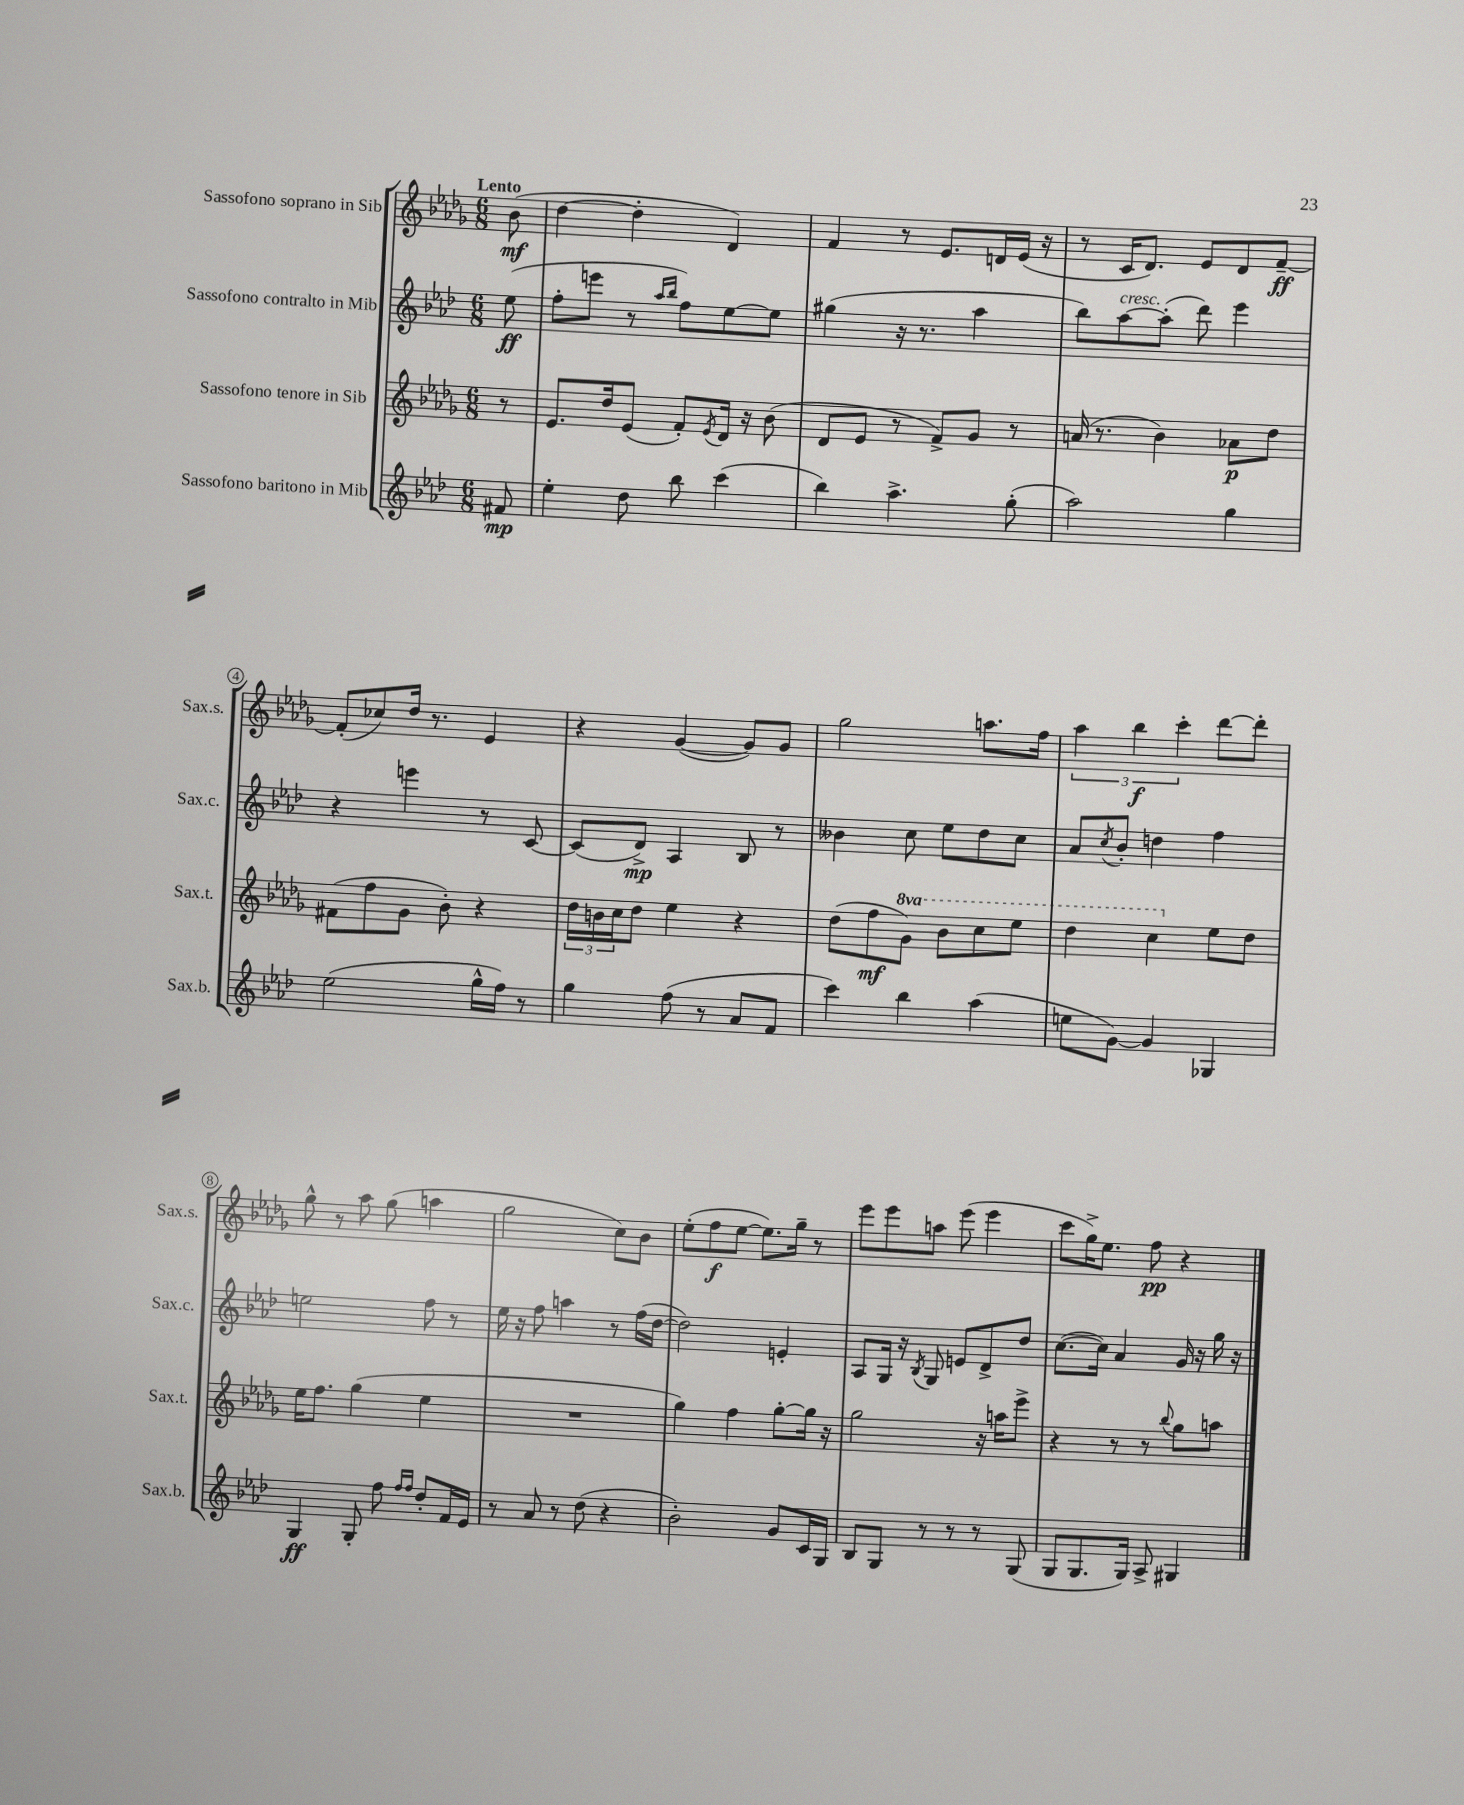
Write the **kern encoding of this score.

**kern	**dynam	**kern	**dynam	**kern	**dynam	**kern	**dynam
*part4	*part4	*part3	*part3	*part2	*part2	*part1	*part1
*staff4	*staff4	*staff3	*staff3	*staff2	*staff2	*staff1	*staff1
*I"Sassofono baritono in Mib	*	*I"Sassofono tenore in Sib	*	*I"Sassofono contralto in Mib	*	*I"Sassofono soprano in Sib	*
*I'Sax.b.	*	*I'Sax.t.	*	*I'Sax.c.	*	*I'Sax.s.	*
*clefG2	*	*clefG2	*	*clefG2	*	*clefG2	*
*k[b-e-a-d-]	*	*k[b-e-a-d-g-]	*	*k[b-e-a-d-]	*	*k[b-e-a-d-g-]	*
*M6/8	*	*M6/8	*	*M6/8	*	*M6/8	*
=	=	=	=	=	=	=	=
!	!	!	!	!	!	!LO:TX:a:B:t=Lento	!
8f#X/	mp	8r	.	(8ee-\	ff	(8b-\	mf
=1	=1	=1	=1	=1	=1	=1	=1
4ee-'\	.	8.e-/L	.	8ff'\L	.	[4dd-\	.
.	.	.	.	8eeen\J	.	.	.
.	.	16dd-/k	.	.	.	.	.
8dd-\	.	(8e-/J	.	8r	.	4dd-'\]	.
.	.	.	.	16qqaa-/LL	.	.	.
.	.	.	.	16qqbb-/JJ	.	.	.
8bb-\	.	8f'/L)	.	8ff\L)	.	.	.
.	.	8qe-/	.	.	.	.	.
(4ccc\	.	16d-/Jk	.	[8ee-\	.	4d-/)	.
.	.	16r	.	.	.	.	.
.	.	(8b-\	.	8ee-\J]	.	.	.
=2	=2	=2	=2	=2	=2	=2	=2
4bb-\)	.	8d-/L	.	(4gg#X\	.	4f/	.
.	.	8e-/J	.	.	.	.	.
4.aa-^\	.	8r	.	16r	.	8r	.
.	.	.	.	8.r	.	.	.
.	.	8f^/L)	.	.	.	8.e-/L	.
.	.	8g-/J	.	4aa-\	.	.	.
.	.	.	.	.	.	16dn/L	.
(8gg'\	.	8r	.	.	.	(16e-/JJ	.
.	.	.	.	.	.	16r	.
=3	=3	=3	=3	=3	=3	=3	=3
2aa-\)	.	(16an/	.	8bb-\L)	.	8r	.
.	.	8.r	.	.	.	.	.
!	!	!	!	!LO:TX:a:i:t=cresc.	!	!	!
.	.	.	.	[8aa-\	.	16c/KL	.
.	.	.	.	.	.	8.d-/J)	.
.	.	4b-\)	.	(8aa-'\J]	.	.	.
.	.	.	.	8ddd-\)	.	8e-/L	.
4gg\	.	8a-X\L	p	4eee-\	.	8d-/	.
.	.	8dd-\J	.	.	.	[8f~/J	ff
!!LO:LB:g=z
=4	=4	=4	=4	=4	=4	=4	=4
(2ee-\	.	(8f#X\L	.	4r	.	(8f'/L]	.
.	.	8ff\	.	.	.	8cc-X/)	.
.	.	8g-\J	.	4eeen\	.	16dd-/Jk	.
.	.	.	.	.	.	8.r	.
.	.	8b-'\)	.	.	.	.	.
16gg^^\LL	.	4r	.	8r	.	4e-/	.
16ff\JJ)	.	.	.	.	.	.	.
8r	.	.	.	[8c/	.	.	.
=5	=5	=5	=5	=5	=5	=5	=5
4gg\	.	24dd-\LL	.	(8c/L]	.	4r	.
.	.	24bn\	.	.	.	.	.
.	.	24cc\J	.	.	.	.	.
.	.	8dd-\J	.	8d-^/J)	mp	.	.
(8ff\	.	4ee-\	.	4A-/	.	([4g-/	.
8r	.	.	.	.	.	.	.
8a-/L	.	4r	.	8B-/	.	8g-/L])	.
8f/J	.	.	.	8r	.	8g-/J	.
=6	=6	=6	=6	=6	=6	=6	=6
4ccc\)	.	(8dd-\L	.	4b--X\	.	2gg-\	.
.	.	8ff\	mf	.	.	.	.
*	*	*8va	*	*	*	*	*
4bb-\	.	8gg-\J)	.	8cc\	.	.	.
.	.	8bb-\L	.	8ee-\L	.	.	.
(4aa-\	.	8ccc\	.	8dd-\	.	8.aan\L	.
.	.	8eee-\J	.	8cc\J	.	.	.
.	.	.	.	.	.	16ff\Jk	.
=7	=7	=7	=7	=7	=7	=7	=7
8een\L	.	4ddd-\	.	8a-/L	.	6aa-\	.
.	.	.	.	8qcc/	.	.	.
[8g\J)	.	.	.	8b-'/J	.	.	.
.	.	.	.	.	.	6bb-\	f
4g/]	.	4ccc\	.	4ddn\	.	.	.
.	.	.	.	.	.	6ccc'\	.
*	*	*X8va	*	*	*	*	*
4G-X/	.	8ee-\L	.	4ff\	.	[8ddd-\L	.
.	.	8dd-\J	.	.	.	8ddd-'\J]	.
!!LO:LB:g=z
=8	=8	=8	=8	=8	=8	=8	=8
4G/	ff	16ee-\KL	.	2een\	.	8gg-^^\	.
.	.	8.ff\J	.	.	.	.	.
.	.	.	.	.	.	8r	.
8G'/	.	(4gg-\	.	.	.	8aa-\	.
8ff\	.	.	.	.	.	(8gg-\	.
16qqff/LL	.	.	.	.	.	.	.
16qqff/JJ	.	.	.	.	.	.	.
8dd-'/L	.	4ee-\	.	8ff\	.	4aan\	.
16f/L	.	.	.	8r	.	.	.
16e-/JJ	.	.	.	.	.	.	.
=9	=9	=9	=9	=9	=9	=9	=9
8r	.	2.r	.	16ee-\	.	2gg-\	.
.	.	.	.	16r	.	.	.
8a-/	.	.	.	8ff\	.	.	.
8r	.	.	.	4aan\	.	.	.
(8dd-\	.	.	.	.	.	.	.
4r	.	.	.	8r	.	8cc\L)	.
.	.	.	.	(16ff\LL	.	8b-\J	.
.	.	.	.	[16dd-\JJ	.	.	.
=10	=10	=10	=10	=10	=10	=10	=10
2b-'\)	.	4gg-\)	.	2dd-\])	.	(8ee-'\L	.
.	.	.	.	.	.	8ff\	f
.	.	4ff\	.	.	.	[8ee-\J	.
.	.	.	.	.	.	8.ee-\L])	.
8g/L	.	[8gg-'\L	.	4en'/	.	.	.
.	.	.	.	.	.	16gg-~\Jk	.
16c/L	.	16gg-\Jk]	.	.	.	8r	.
16G/JJ	.	16r	.	.	.	.	.
=11	=11	=11	=11	=11	=11	=11	=11
8B-/L	.	2gg-\	.	8A-/L	.	8eee-\L	.
8G/J	.	.	.	16G/Jk	.	8eee-\	.
.	.	.	.	16r	.	.	.
.	.	.	.	8qB-/	.	.	.
8r	.	.	.	8G/	.	8aan\J	.
8r	.	.	.	8en/L	.	(8eee-\	.
8r	.	16r	.	8d-^/	.	4eee-\	.
.	.	16aan\KL	.	.	.	.	.
(8G/	.	8eee-^\J	.	8dd-/J	.	.	.
=12	=12	=12	=12	=12	=12	=12	=12
8G/L	.	4r	.	([8.cc\L	.	8ccc\L	.
8.G/	.	.	.	.	.	16gg-^\K)	.
.	.	.	.	16cc\Jk])	.	8.ee-\J	.
.	.	8r	.	4a-/	.	.	.
16G/Jk)	.	.	.	.	.	.	.
8A-^/	.	8r	.	.	.	8ff\	pp
.	.	8qqbb-/	.	.	.	.	.
4G#X/	.	8gg-\L	.	16g/	.	4r	.
.	.	.	.	16r	.	.	.
.	.	8aan\J	.	16gg\	.	.	.
.	.	.	.	16r	.	.	.
==	==	==	==	==	==	==	==
*-	*-	*-	*-	*-	*-	*-	*-
